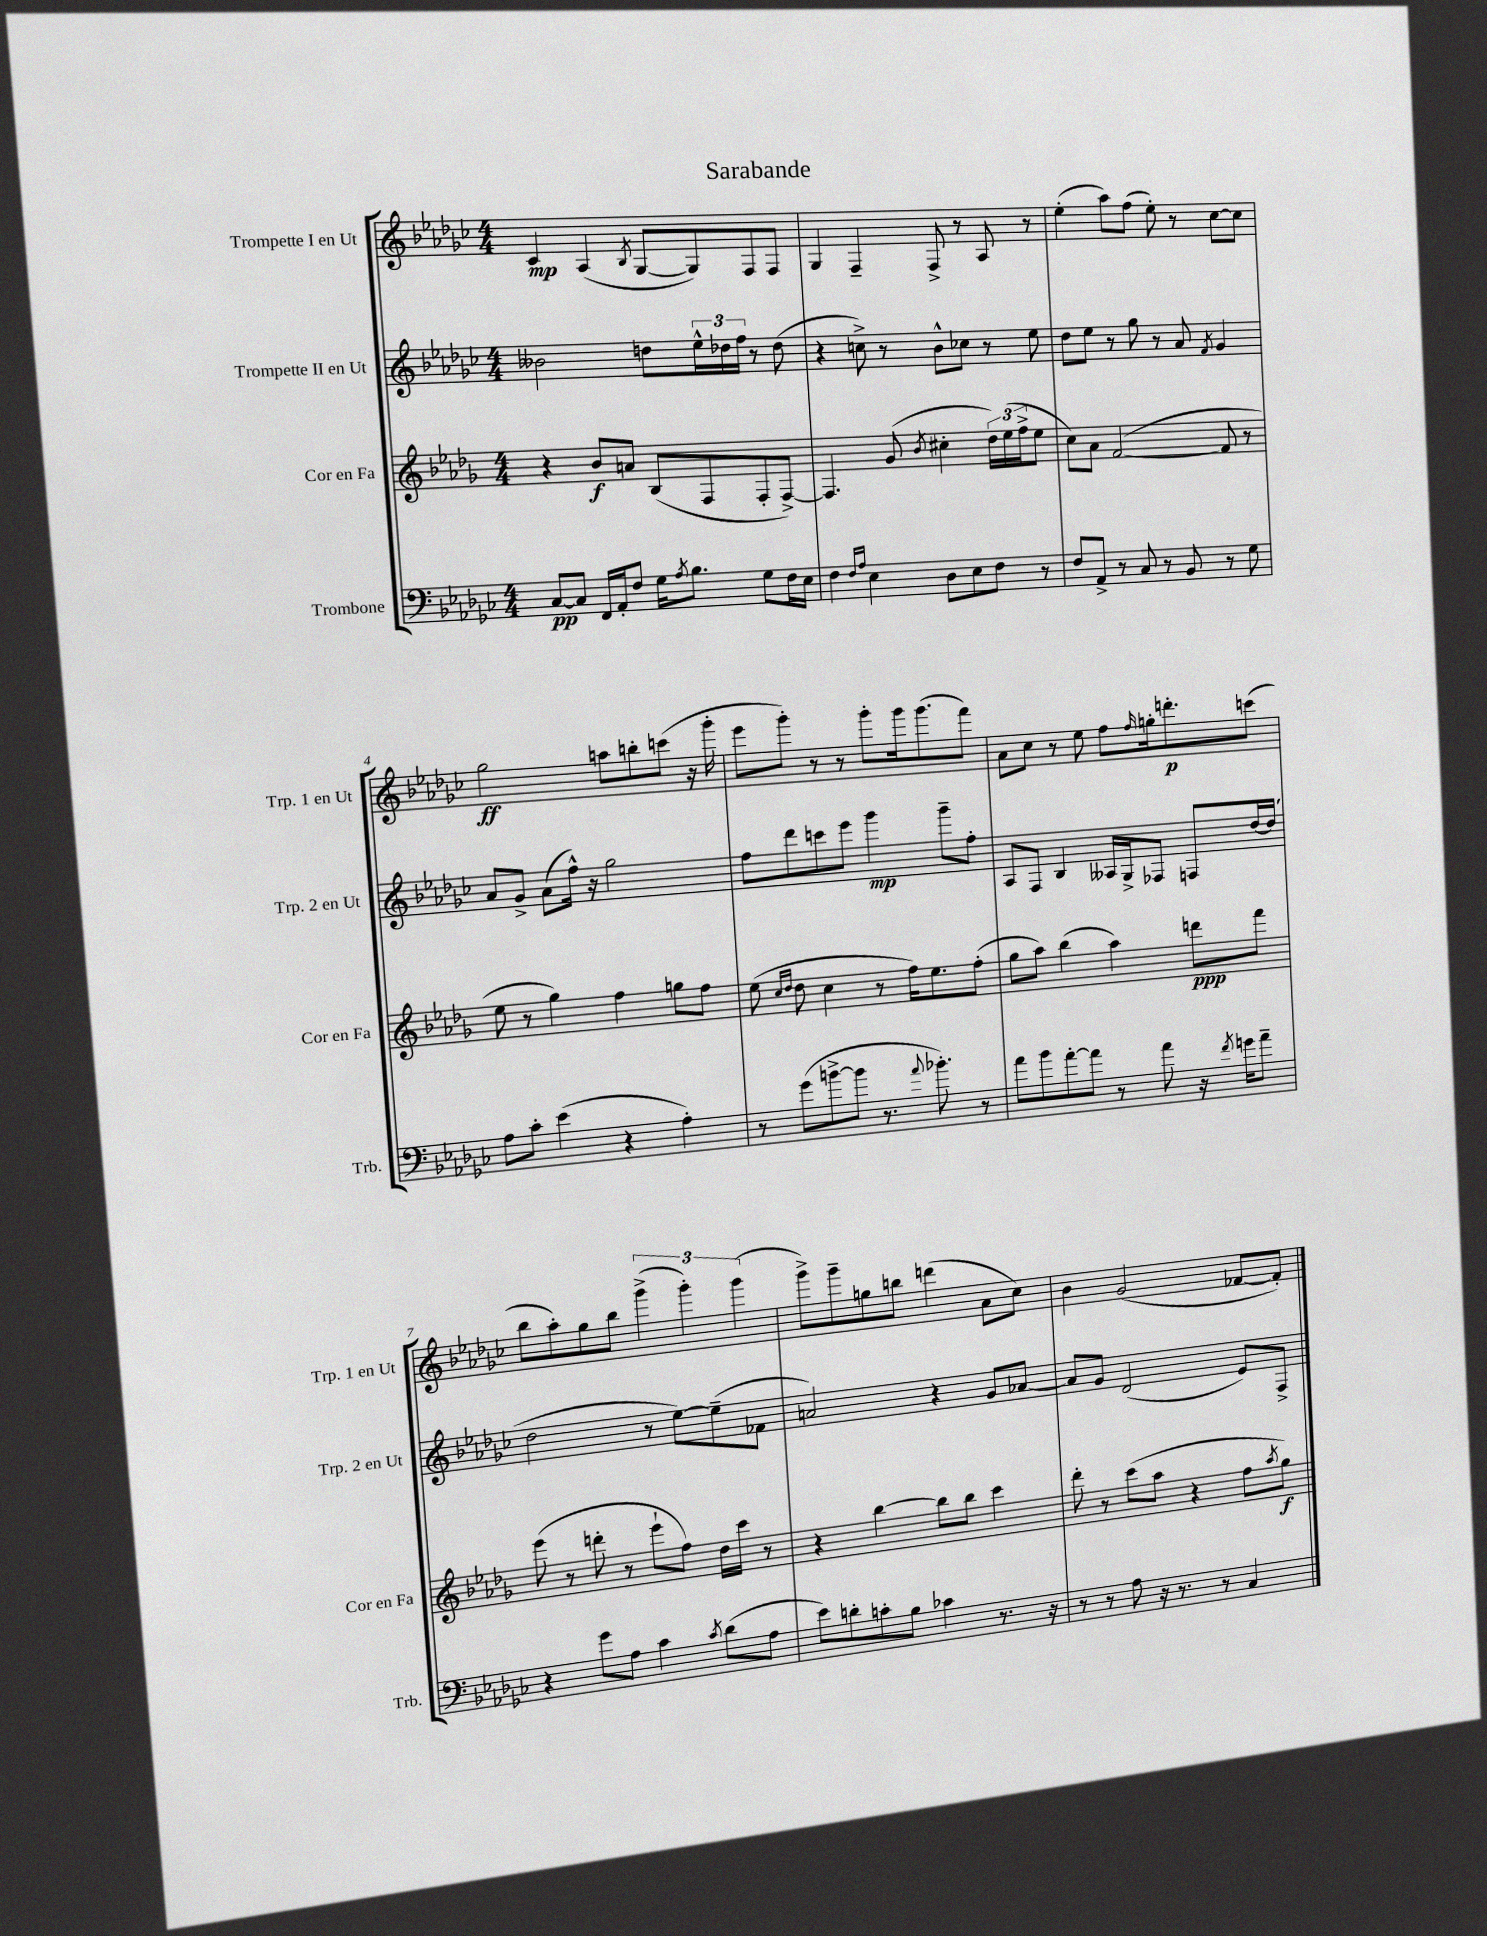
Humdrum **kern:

**kern	**kern	**kern	**kern
*staff4	*staff3	*staff2	*staff1
*clefF4	*clefG2	*clefG2	*clefG2
*k[b-e-a-d-g-c-]	*k[b-e-a-d-g-]	*k[b-e-a-d-g-c-]	*k[b-e-a-d-g-c-]
*M4/4	*M4/4	*M4/4	*M4/4
[8C-/L	4r	2b--\	4c-/
8C-/]J	.	.	.
16FF/LL	8b-/L	.	(4A-/
16AA-'/J	.	.	.
8F/J	8a/J	.	.
.	.	.	8qB-/
16G-\LK	(8B-/L	8dd\L	[8G-/L
8qA-/	.	.	.
8.B-\J	.	.	.
.	8F/	24ee-^^\L	8G-/])
.	.	24dd-\	.
.	.	24ff\JJ	.
8G-\L	8F'/	8r	8F/
16F\L	[8F^/J)	(8dd-\	8F/J
16E-\JJ	.	.	.
=	=	=	=
4F\	4.F/]	4r	4G-/
16qqF/LL	.	.	.
16qqA-/JJ	.	.	.
4E-\	.	8cc^\)	4F~/
.	(8g-/	8r	.
.	8qb-/	.	.
8D-\L	4cc#'\	8b-^^\L	8F^/
8E-\	.	8cc-\J	8r
8F\J	24dd-\LL)	8r	8A-/
.	(24ee-\	.	.
.	24ff^\J	.	.
8r	8ee-\J	8ee-\	8r
=	=	=	=
8F/L	8cc\L)	8dd-\L	(4ee-'\
8AA-^/J	8a-\J	8ee-\J	.
8r	([2f/	8r	8aa-\L)
8C-/	.	8gg-\	(8ff\J
8r	.	8r	8ee-'\)
8BB-/	.	8a-/	8r
.	.	8qf/	.
8r	8f/]	4g-/	[8cc-\L
8G-\	8r	.	8cc-\]J
=	=	=	=
8A-\L	8ee-\	8a-/L	2gg-\
8c-'\J	8r	8g-^/J	.
(4e-\	4gg-\)	(8a-\L	.
.	.	16ff^^\Jk)	.
.	.	16r	.
4r	4ff\	2gg-\	8aa\L
.	.	.	8bb'\
4A-'\)	8gg\L	.	(8ccc\J
.	8ff\J	.	16r
.	.	.	16ggg-'\
=	=	=	=
8r	(8ee-\	8ff\L	8eee-\L
.	16qqcc/LL	.	.
.	16qqdd-/JJ	.	.
(8g-\L	8dd-\	8ddd-\	8ggg-'\J)
[8b^\	4cc\	8ccc\	8r
8b\]J	.	8eee-\J	8r
8.r	8r	4ggg-\	8ggg-'\L
.	16ff\LK)	.	16ggg-\k
8qqa-/	.	.	.
8.b-'\)	8.ee-\	.	(8.ggg-\
.	.	8ggg-~\L	.
8r	(8ff'\J	8ff'\J	8fff\J)
=	=	=	=
8a-\L	8gg-\L	8A-/L	8a-\L
8b-\	8aa-\J)	8F/J	8cc-\J
[8a-'\	(4bb-\	4B-/	8r
8a-\]J	.	.	8ee-\
8r	4aa-\)	16A--/LL	8ff\L
.	.	16G-^/J	.
.	.	.	16qqff/
8a-\	.	8F-/J	16gg'\k
.	.	.	8.ddd'\
16r	8ddd\L	8F/L	.
8qf/	.	.	.
16g\LK	.	.	.
8a-~\J	8fff\J	[16dd-/L	(8ccc\J
.	.	(16dd-/]JJ	.
=	=	=	=
4r	(8eee-\	2dd-\	8bb-\L
.	8r	.	8aa-'\)
8g-\L	8ddd'\	.	8gg-\
8A-\J	8r	.	8bb-\J
4c-\	8eee-`\L	8r	(6ggg-^\
.	8ff\J)	[8ee-\L)	.
.	.	.	6ggg-'\)
8qc-/	.	.	.
(8d-\L	16dd-\LL	(8ee-~\]	.
.	16ccc\JJ	.	.
.	.	.	(6ggg-\
8A-\J	8r	8f-\J	.
=	=	=	=
8e-\L)	4r	2a/)	8ggg-^\L)
8d'\	.	.	8ggg-~\
8c'\	[4bb-\	.	8gg\
8B-\J	.	.	8bb\J
4c-\	8bb-\]L	4r	(4ddd\
.	8bb-\J	.	.
8.r	4ccc\	8g-/L	8a-\L
.	.	[8a-/J	8cc-\J)
16r	.	.	.
=	=	=	=
8r	8ddd-'\	8a-/]L	4b-\
8r	8r	8g-/J	.
8A-\	(8ccc\L	(2d-/	(2g-/
16r	8aa-\J	.	.
8.r	.	.	.
.	4r	.	.
8r	.	.	.
4C-/	8ff\L	8e-/L)	[8f-/L
.	8qaa-/	.	.
.	8gg-\J)	8F^/J	8f-'/]J)
==	==	==	==
*-	*-	*-	*-
